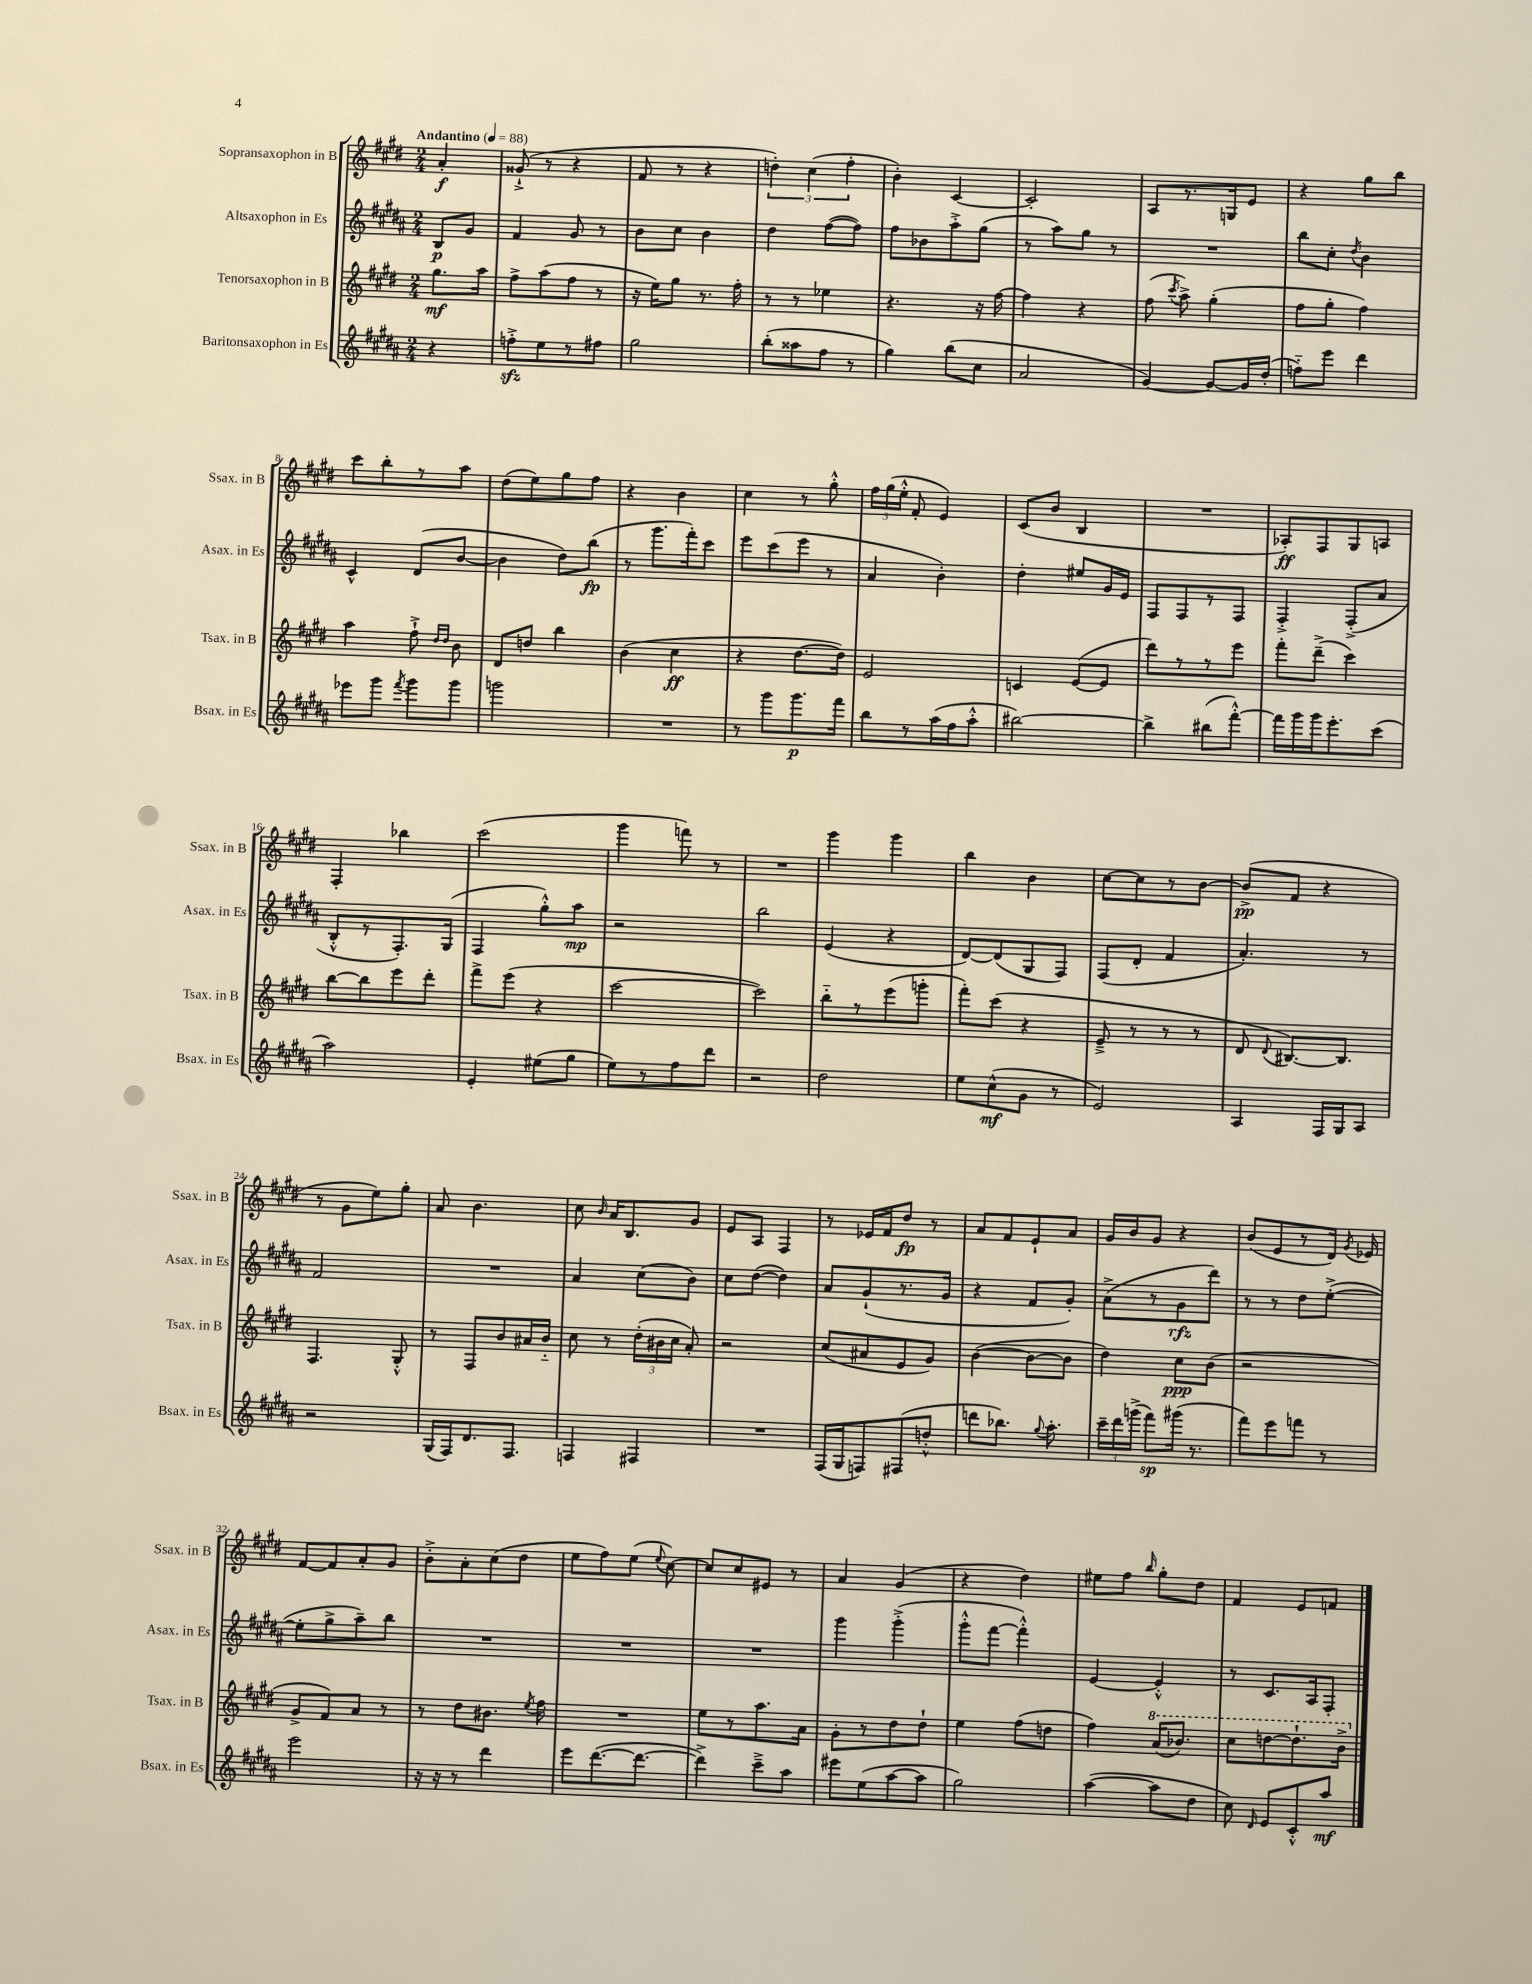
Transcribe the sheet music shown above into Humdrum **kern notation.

**kern	**dynam	**kern	**dynam	**kern	**dynam	**kern	**dynam
*part4	*part4	*part3	*part3	*part2	*part2	*part1	*part1
*staff4	*staff4	*staff3	*staff3	*staff2	*staff2	*staff1	*staff1
*I"Baritonsaxophon in Es	*	*I"Tenorsaxophon in B	*	*I"Altsaxophon in Es	*	*I"Sopransaxophon in B	*
*I'Bsax. in Es	*	*I'Tsax. in B	*	*I'Asax. in Es	*	*I'Ssax. in B	*
*clefG2	*	*clefG2	*	*clefG2	*	*clefG2	*
*k[f#c#g#d#a#]	*	*k[f#c#g#d#]	*	*k[f#c#g#d#a#]	*	*k[f#c#g#d#]	*
*M2/4	*	*M2/4	*	*M2/4	*	*M2/4	*
*MM88	*	*MM88	*	*MM88	*	*MM88	*
=	=	=	=	=	=	=	=
!	!	!	!	!	!	!LO:TX:a:B:t=Andantino	!
4r	.	8.gg#\L	mf	8B/L	p	4a'/	f
.	.	.	.	8g#/J	.	.	.
.	.	16aa\Jk	.	.	.	.	.
=1	=1	=1	=1	=1	=1	=1	=1
8ffnzz'^\L	.	8ff#^\L	.	4f#/	.	(8g##X`^/	.
8ee\	.	(8aa\	.	.	.	8r	.
8r	.	8ff#\J	.	8g#/	.	4r	.
8ff#X\J	.	8r	.	8r	.	.	.
=2	=2	=2	=2	=2	=2	=2	=2
2gg#\	.	16r	.	8b\L	.	8f#/	.
.	.	16ee\KL)	.	.	.	.	.
.	.	8gg#\J	.	8cc#\J	.	8r	.
.	.	8.r	.	4b\	.	4r	.
.	.	16ff#'\	.	.	.	.	.
=3	=3	=3	=3	=3	=3	=3	=3
(8bb'\L	.	8r	.	4dd#\	.	6ddn'\)	.
8aa##X\	.	8r	.	.	.	.	.
.	.	.	.	.	.	(6cc#\	.
8ff#\J	.	4ee-X\	.	([8ff#\L	.	.	.
.	.	.	.	.	.	6ff#'\	.
8r	.	.	.	8ff#\J])	.	.	.
=4	=4	=4	=4	=4	=4	=4	=4
4gg#\)	.	4.r	.	8ff#\L	.	4b'\)	.
.	.	.	.	8b-X\	.	.	.
(8bb\L	.	.	.	8aa#'^\	.	[4c#/	.
8cc#\J	.	16r	.	(8gg#\J	.	.	.
.	.	[16ff#\	.	.	.	.	.
=5	=5	=5	=5	=5	=5	=5	=5
2a#/	.	4ff#\]	.	8r	.	2c#'/]	.
.	.	.	.	8aa#\L)	.	.	.
.	.	4r	.	8gg#\J	.	.	.
.	.	.	.	8r	.	.	.
=6	=6	=6	=6	=6	=6	=6	=6
[4g#/)	.	(8ff#\	.	2r	.	8A/L	.
.	.	8qccc#/	.	.	.	.	.
.	.	8aa^\)	.	.	.	8.r	.
8g#/L_	.	(4gg#'\	.	.	.	.	.
.	.	.	.	.	.	16Gn/k	.
16g#/L]	.	.	.	.	.	8e/J	.
(16dd#'/JJ	.	.	.	.	.	.	.
=7	=7	=7	=7	=7	=7	=7	=7
8ffn\L)	.	8ff#\L	.	8bb\L	.	4r	.
8eee\J	.	8gg#'\J	.	8cc#'\J	.	.	.
.	.	.	.	8qdd#/	.	.	.
4ddd#\	.	4ff#\)	.	4b\	.	8gg#\L	.
.	.	.	.	.	.	8bb\J	.
!!LO:LB:g=z
=8	=8	=8	=8	=8	=8	=8	=8
8eee-X\L	.	4aa\	.	4c#^^/	.	8ccc#\L	.
8ggg#\J	.	.	.	.	.	8bb'\	.
8qfff#/	.	.	.	.	.	.	.
8ggg#\L	.	8ff#`^\	.	(8d#/L	.	8r	.
.	.	16qqdd#/LL	.	.	.	.	.
.	.	16qqdd#/JJ	.	.	.	.	.
8ggg#\J	.	8b\	.	[8b/J	.	8aa\J	.
=9	=9	=9	=9	=9	=9	=9	=9
2gggn\	.	8d#/L	.	4b\]	.	(8dd#\L	.
.	.	8ddn/J	.	.	.	8ee\)	.
.	.	4bb\	.	8dd#\L)	.	8gg#\	.
.	.	.	.	(8bb\J	fp	8ff#\J	.
=10	=10	=10	=10	=10	=10	=10	=10
2r	.	(4b\	.	8r	.	4r	.
.	.	.	.	8.ggg#\L	.	.	.
.	.	4cc#\	ff	.	.	4b\	.
.	.	.	.	16fff#'\k)	.	.	.
.	.	.	.	8ccc#\J	.	.	.
=11	=11	=11	=11	=11	=11	=11	=11
8r	.	4r	.	8eee\L	.	4cc#\	.
8ggg#\L	.	.	.	(8ccc#\	.	.	.
8.ggg#\	p	[8.dd#\L	.	8eee\J	.	8r	.
.	.	.	.	8r	.	8gg#'^^\	.
16fff#\Jk	.	16dd#\Jk])	.	.	.	.	.
=12	=12	=12	=12	=12	=12	=12	=12
8bb\L	.	2e/	.	4a#/	.	24ff#\LL	.
.	.	.	.	.	.	(24gg#\	.
.	.	.	.	.	.	24ee'^^\JJ	.
8r	.	.	.	.	.	8f#'/	.
(16aa#\L	.	.	.	4b'\)	.	4e/)	.
16ff#\J	.	.	.	.	.	.	.
8aa#'^^\J	.	.	.	.	.	.	.
=13	=13	=13	=13	=13	=13	=13	=13
[2bb#X\)	.	4cn/	.	4dd#'\	.	(8c#/L	.
.	.	.	.	.	.	8b/J	.
.	.	([8e/L	.	8ee#X/L	.	4B/	.
.	.	8e/J]	.	16g#/L	.	.	.
.	.	.	.	16e/JJ	.	.	.
=14	=14	=14	=14	=14	=14	=14	=14
4bb#^\]	.	8ddd#\L)	.	8F#/L	.	2r	.
.	.	8r	.	8F#/	.	.	.
(8bb#X\L	.	8r	.	8r	.	.	.
[8fff#'^^\J)	.	8eee\J	.	8F#/J	.	.	.
=15	=15	=15	=15	=15	=15	=15	=15
16fff#\LL]	.	8fff#'\L	.	4F#'^/	.	8A-X'/L)	ff
16ggg#\	.	.	.	.	.	.	.
16ggg#\J	.	(8ddd#~^\J	.	.	.	8F#/	.
8.eee'\	.	.	.	.	.	.	.
.	.	4ccc#\)	.	(8F#'^/L	.	8G#/	.
(8ccc#\J	.	.	.	8a#/J	.	8An/J	.
!!LO:LB:g=z
=16	=16	=16	=16	=16	=16	=16	=16
2aa#\)	.	[8bb\L	.	8B'^^/L	.	4F#'/	.
.	.	8bb\]	.	8r	.	.	.
.	.	8eee\	.	8.F#'/)	.	4bb-X\	.
.	.	8ddd#'\J	.	.	.	.	.
.	.	.	.	(16G#/Jk	.	.	.
=17	=17	=17	=17	=17	=17	=17	=17
4e'/	.	8fff#^\L	.	4F#/	.	(2ccc#\	.
.	.	(8eee\J	.	.	.	.	.
(8ee#X\L	.	4r	.	8gg#'^^\L)	.	.	.
8gg#\J	.	.	.	8aa#\J	mp	.	.
=18	=18	=18	=18	=18	=18	=18	=18
8ee\L)	.	[2ccc#\	.	2r	.	4ggg#\	.
8r	.	.	.	.	.	.	.
8ff#\	.	.	.	.	.	8fffn\)	.
8ddd#\J	.	.	.	.	.	8r	.
=19	=19	=19	=19	=19	=19	=19	=19
2r	.	2ccc#\])	.	2bb\	.	2r	.
=20	=20	=20	=20	=20	=20	=20	=20
2dd#\	.	8bb\L	.	(4e/	.	4ggg#\	.
.	.	8r	.	.	.	.	.
.	.	(8eee\	.	4r	.	4ggg#\	.
.	.	8gggn'\J	.	.	.	.	.
=21	=21	=21	=21	=21	=21	=21	=21
8ee\L	.	8fff#'\L)	.	[8d#/L)	.	4bb\	.
(8cc#^^\	mf	(8ccc#\J	.	(8d#/]	.	.	.
8g#\J	.	4r	.	8G#/	.	4b\	.
8r	.	.	.	8F#/J)	.	.	.
=22	=22	=22	=22	=22	=22	=22	=22
2e/)	.	8e~^/	.	(8F#/L	.	[8cc#\L	.
.	.	8r	.	8d#'/J	.	8cc#\]	.
.	.	8r	.	4f#/	.	8r	.
.	.	8r	.	.	.	[8b\J	.
=23	=23	=23	=23	=23	=23	=23	=23
4A#/	.	8d#/	.	4.a#'/)	.	(8b^/L]	pp
.	.	8qqd#/	.	.	.	.	.
.	.	[8.B#X/L)	.	.	.	8f#/J	.
16F#/LL	.	.	.	.	.	4r	.
16G#/J	.	8.B#/J]	.	.	.	.	.
8A#/J	.	.	.	8r	.	.	.
!!LO:LB:g=z
=24	=24	=24	=24	=24	=24	=24	=24
2r	.	4.F#/	.	2f#/	.	8r	.
.	.	.	.	.	.	8g#\L	.
.	.	.	.	.	.	8ee\)	.
.	.	8G#'^^/	.	.	.	8gg#'\J	.
=25	=25	=25	=25	=25	=25	=25	=25
(16G#/LL	.	8r	.	2r	.	8a/	.
16F#/J)	.	.	.	.	.	.	.
8.d#/	.	8F#/L	.	.	.	4.b\	.
.	.	8b/	.	.	.	.	.
8.F#/J	.	.	.	.	.	.	.
.	.	16a#X/L	.	.	.	.	.
.	.	16b/JJ	.	.	.	.	.
=26	=26	=26	=26	=26	=26	=26	=26
4Fn/	.	8cc#\	.	4a#/	.	8cc#\	.
.	.	.	.	.	.	16qqb/	.
.	.	8r	.	.	.	16a/KL	.
.	.	.	.	.	.	8.B/	.
4F#X/	.	(24dd#'\LL	.	(8cc#\L	.	.	.
.	.	24b#X\	.	.	.	.	.
.	.	24cc#\JJ	.	.	.	.	.
.	.	8a'/)	.	8b\J)	.	8g#/J	.
=27	=27	=27	=27	=27	=27	=27	=27
2r	.	2r	.	8cc#\L	.	8e/L	.
.	.	.	.	([8dd#\J	.	8A/J	.
.	.	.	.	4dd#\])	.	4F#/	.
=28	=28	=28	=28	=28	=28	=28	=28
(16F#/LL	.	(8cc#/L	.	8a#/L	.	8r	.
16G#/J	.	.	.	.	.	.	.
8Fn/)	.	8a#X/	.	(8g#`/	.	16e-X/LL	.
.	.	.	.	.	.	16f#/J	.
(8F#X/	.	8e/	.	8.r	.	8dd#/J	fp
8ddn'^^/J	.	8g#/J)	.	.	.	8r	.
.	.	.	.	16g#/Jk	.	.	.
=29	=29	=29	=29	=29	=29	=29	=29
8dddn\L	.	([4b\	.	4r	.	8a/L	.
8.bb-X\J)	.	.	.	.	.	8f#/	.
.	.	8b\L_	.	8f#/L	.	8e`/	.
8qqgg#/	.	.	.	.	.	.	.
8.aa#'\	.	.	.	.	.	.	.
.	.	8b\J]	.	8g#'/J)	.	8a/J	.
=30	=30	=30	=30	=30	=30	=30	=30
24ccc#~\LL	.	4dd#\)	.	(8a#^\L	.	16g#/LL	.
24ddd#\	.	.	.	.	.	.	.
.	.	.	.	.	.	16b/J	.
(24gggn^\JJ	.	.	.	.	.	.	.
8fff#\L)	sp	.	.	8r	.	8g#/J	.
(16ggg#X\Jk	.	8cc#\L	ppp	8g#\	rfz	4r	.
8.r	.	.	.	.	.	.	.
.	.	(8b\J	.	8ddd#\J)	.	.	.
=31	=31	=31	=31	=31	=31	=31	=31
8fff#\L)	.	2r	.	8r	.	(8b/L	.
8eee\	.	.	.	8r	.	8e/	.
8fffn\J	.	.	.	8dd#\L	.	8r	.
8r	.	.	.	([8ee'^\J	.	16d#/Jk)	.
.	.	.	.	.	.	8qg#/	.
.	.	.	.	.	.	16e-X/	.
!!LO:LB:g=z
=32	=32	=32	=32	=32	=32	=32	=32
2eee\	.	8g#^/L	.	8ee'\L]	.	[8f#/L	.
.	.	8f#/)	.	8gg#^\	.	8f#/]	.
.	.	8a/J	.	8aa#~\)	.	8a'/	.
.	.	8r	.	8bb\J	.	8g#/J	.
=33	=33	=33	=33	=33	=33	=33	=33
16r	.	8r	.	2r	.	8b'^\L	.
16r	.	.	.	.	.	.	.
8r	.	8dd#\L	.	.	.	8a'\	.
4ddd#\	.	8.b#X\J	.	.	.	(8cc#\	.
.	.	.	.	.	.	8dd#\J	.
.	.	8qee/	.	.	.	.	.
.	.	16ff#\	.	.	.	.	.
=34	=34	=34	=34	=34	=34	=34	=34
8eee\L	.	2r	.	2r	.	8ee\L	.
([8.ddd#\	.	.	.	.	.	8ff#\)	.
.	.	.	.	.	.	(8ee\J	.
8.ddd#\J_	.	.	.	.	.	.	.
.	.	.	.	.	.	8qqee/	.
.	.	.	.	.	.	[8cc#\)	.
=35	=35	=35	=35	=35	=35	=35	=35
4ddd#^\])	.	8ee\L	.	2r	.	8cc#/L]	.
.	.	8r	.	.	.	8cc#/	.
8ccc#~^\L	.	8.aa\	.	.	.	8e#X/J	.
8aa#\J	.	.	.	.	.	8r	.
.	.	16a\Jk	.	.	.	.	.
=36	=36	=36	=36	=36	=36	=36	=36
8eee#X\L	.	8g#'\L	.	4ggg#\	.	4a/	.
(8ee\	.	8r	.	.	.	.	.
[8aa#\	.	8dd#\	.	(4ggg#'^\	.	(4g#/	.
8aa#\J]	.	8dd#`\J	.	.	.	.	.
=37	=37	=37	=37	=37	=37	=37	=37
2gg#\)	.	4ee\	.	8ggg#'^^\L	.	4r	.
.	.	.	.	[8fff#\J	.	.	.
.	.	(8ff#\L	.	4fff#'^^\])	.	4dd#\)	.
.	.	8ddn\J	.	.	.	.	.
=38	=38	=38	=38	=38	=38	=38	=38
([4aa#\	.	4ff#\)	.	[4e/	.	8ee#X\L	.
.	.	.	.	.	.	8ff#\J	.
.	.	.	.	.	.	16qqbb/	.
*	*	*8va	*	*	*	*	*
8aa#\L]	.	(16aa/KL	.	4e'^^/]	.	8gg#'\L	.
.	.	8.bb-X/J)	.	.	.	.	.
8dd#\J	.	.	.	.	.	8dd#\J	.
=39	=39	=39	=39	=39	=39	=39	=39
8cc#\)	.	8ccc#\L	.	8r	.	4f#/	.
16qqd#/	.	.	.	.	.	.	.
8e/L	.	[8dddn\	.	8.c#/L	.	.	.
8c#'^^/	.	8.ddd`\]	.	.	.	8e/L	.
.	.	.	.	16A#/k	.	.	.
8aa#/J	mf	.	.	8F#'/J	.	8fn/J	.
.	.	16bb^\Jk	.	.	.	.	.
*	*	*X8va	*	*	*	*	*
==	==	==	==	==	==	==	==
*-	*-	*-	*-	*-	*-	*-	*-
